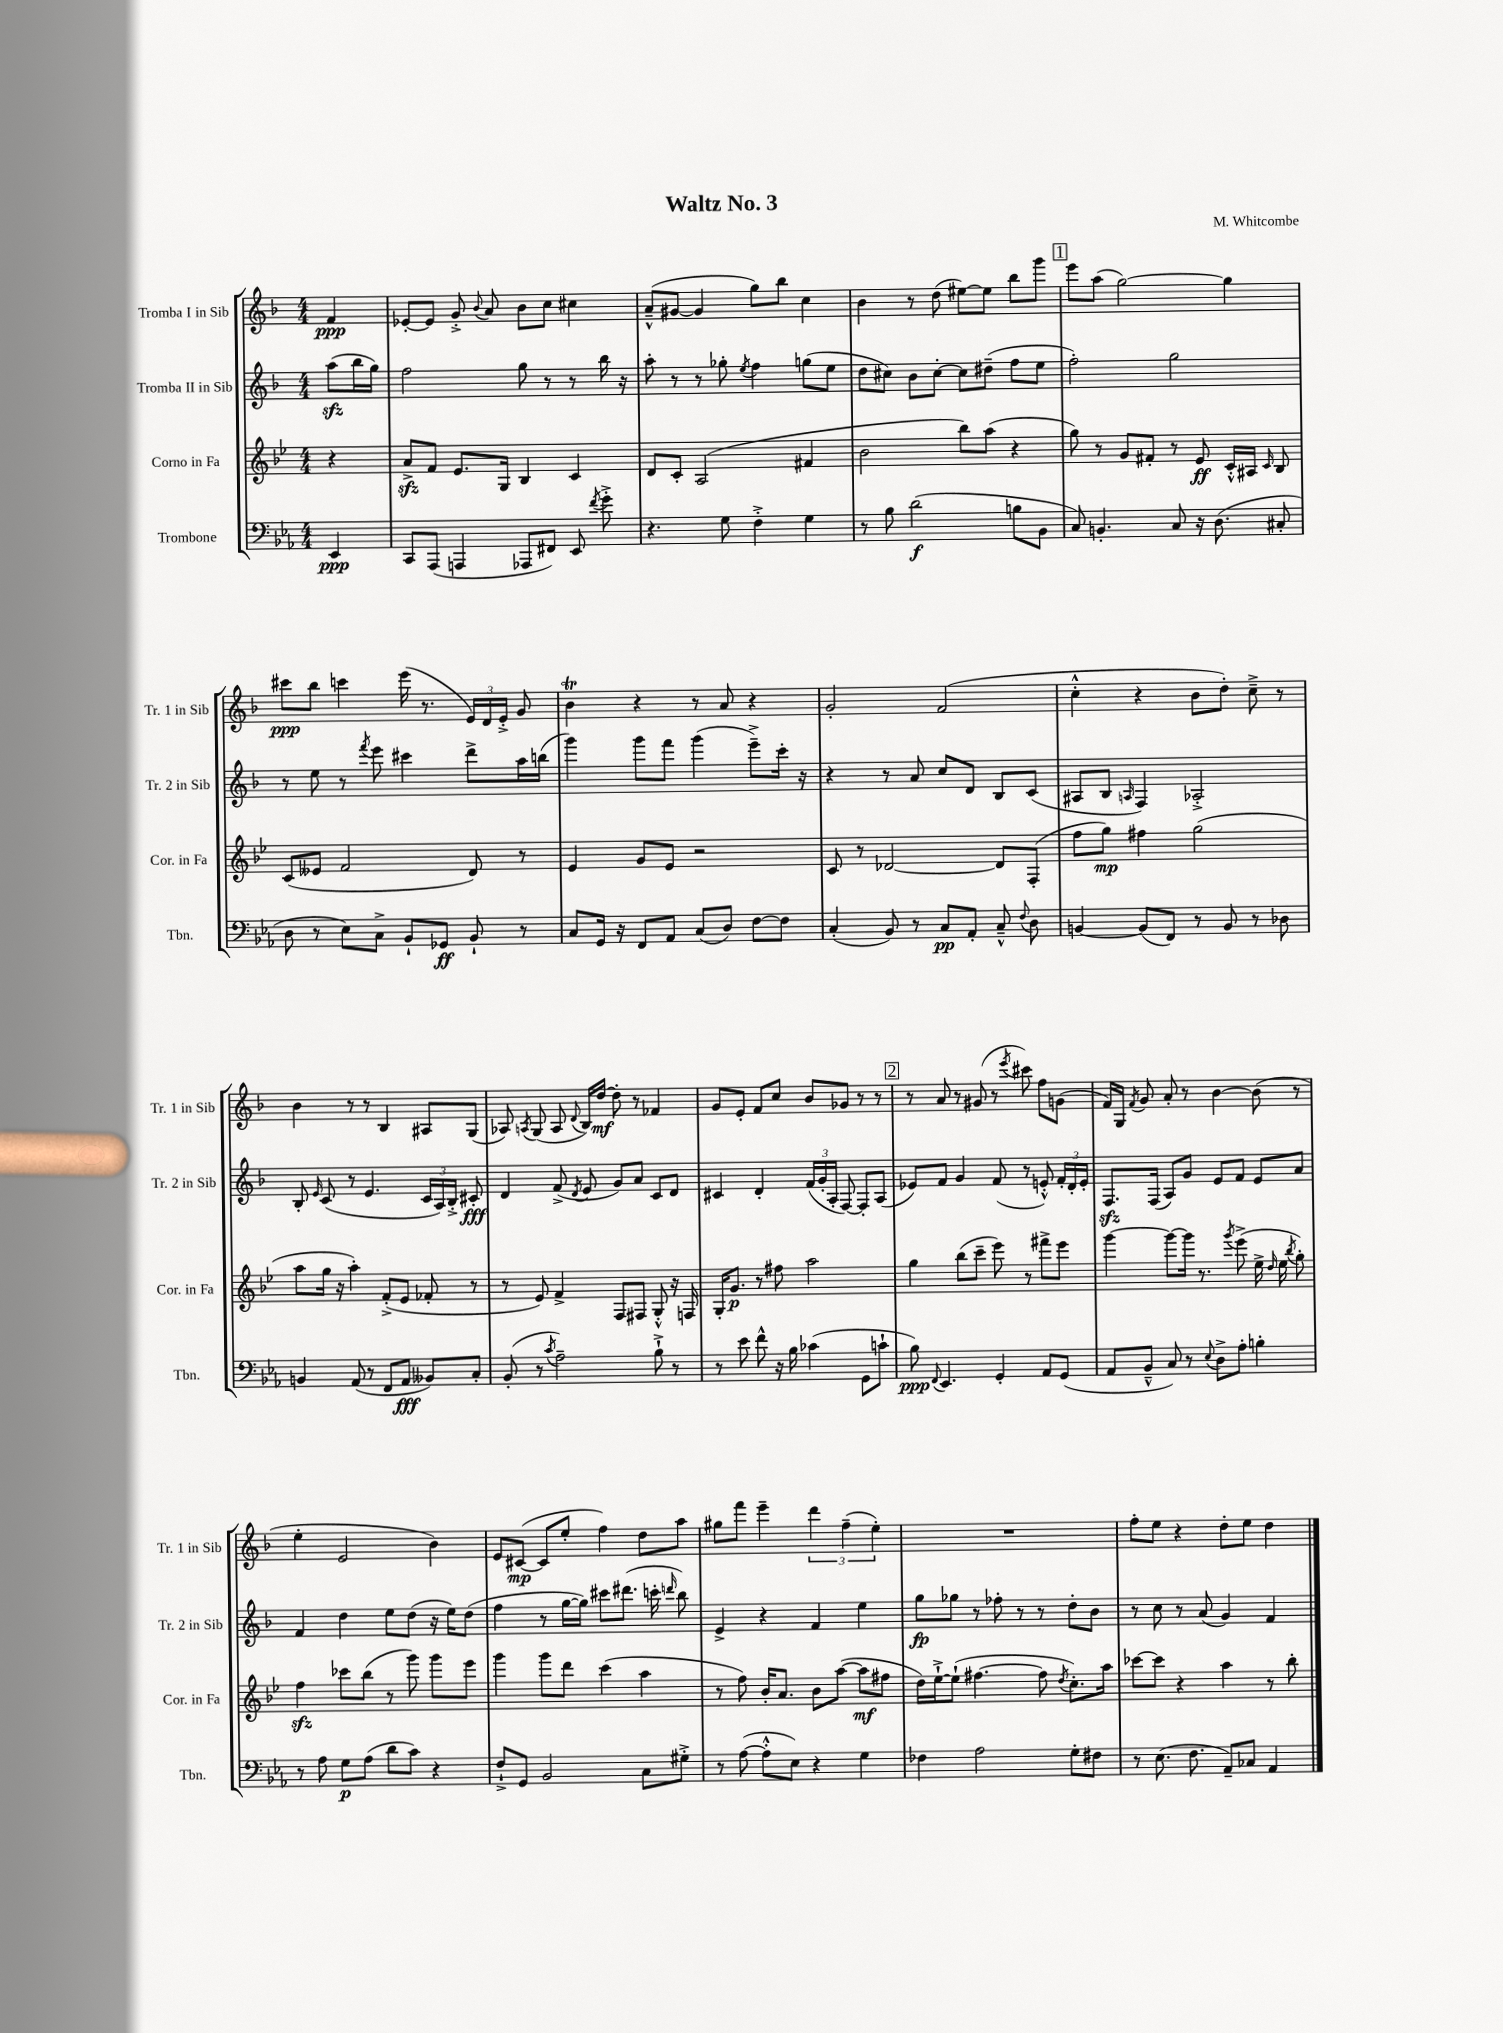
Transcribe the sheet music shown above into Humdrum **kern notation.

**kern	**kern	**kern	**kern
*staff4	*staff3	*staff2	*staff1
*clefF4	*clefG2	*clefG2	*clefG2
*k[b-e-a-]	*k[b-e-]	*k[b-]	*k[b-]
*M4/4	*M4/4	*M4/4	*M4/4
4EE-/	4r	(8aa\L	4f/
.	.	16bb-\L	.
.	.	16gg\JJ)	.
=	=	=	=
8CC/L	8a^/L	2ff\	[8e-'/L
(8AAA-/J	8f/J	.	8e-/]J
4AAA/	8.e-/L	.	8g'^/
.	.	.	8qqb-/
.	.	.	8a/
.	16G/Jk	.	.
8AAA-/L	4B-/	8gg\	8b-\L
8FF#/J)	.	8r	8cc\J
8EE-/	4c/	8r	4cc#\
8qf/	.	.	.
8g'^\	.	16bb-\	.
.	.	16r	.
=	=	=	=
4.r	8d/L	8aa'\	(8a~^^/L
.	8c'/J	8r	[8g#/J
.	(2A/	8r	4g#/]
8G\	.	8gg-'\	.
.	.	8qee/	.
4F'^\	.	4ff\	8gg\L)
.	.	.	8bb-\J
4G\	4f#/	(8gg\L	4cc\
.	.	8ee\J	.
=	=	=	=
8r	2b-\	8dd\L	4b-\
8B-\	.	8cc#\J)	.
(2d\	.	8b-\L	8r
.	.	[8cc#'\J	(8dd\
.	8bb-\L)	8cc#\]L	[8ee#\L)
.	(8aa\J	(8dd#~\J	8ee#\]J
8B\L	4r	8ff\L	8bb-\L
8BB-\J	.	8ee\J	8ggg\J
=	=	=	=
8C/)	8gg\)	2ff'\)	8eee\L
4.BB'/	8r	.	(8aa\J
.	8g/L	.	[2gg\)
.	8f#'/J	.	.
8C/	8r	2gg\	.
16r	8e-/	.	.
(8.D\	.	.	.
.	16c'^^/LL	.	4gg\]
.	16A#/JJ	.	.
.	16qqc/	.	.
8C#'/	8B-/	.	.
=	=	=	=
8D\	(8c/L	8r	8ccc#\L
8r	8e--/J	8ee\	8bb-\J
8E-\L)	2f/	8r	4ccc\
.	.	8qfff/	.
8C^\J	.	8eee\	.
8BB-`/L	.	4ccc#\	(16eee\
.	.	.	8.r
8GG-/J	.	.	.
8BB-`/	8d/)	8ddd^\L	24e/LL)
.	.	.	24d/
.	.	.	24e'^/JJ
8r	8r	16aa\L	8g/
.	.	(16bb\JJ	.
=	=	=	=
8C/L	4e-/	4ggg\)	4b-\
16GG/Jk	.	.	.
16r	.	.	.
8FF/L	8g/L	8ggg\L	4r
8AA-/J	8e-/J	8fff\J	.
(8C/L	2r	(4ggg\	8r
8D/J)	.	.	8a/
[8F\L	.	8eee~^\L)	4r
8F\]J	.	16ccc'\Jk	.
.	.	16r	.
=	=	=	=
(4C'/	8c/	4r	2g'/
.	8r	.	.
8BB-/)	[2d-/	8r	.
8r	.	8a/	.
8C/L	.	8cc/L	(2f/
8AA-'/J	.	8d/J	.
8C~^^/	8d-/]L	8B-/L	.
8qqF/	.	.	.
8D\	(8F'/J	(8c/J	.
=	=	=	=
[4BB/	8ff\L	8A#/L	4cc'^^\
.	8gg\J)	8B-/J	.
.	.	16qqA/	.
(8BB/]L	4ff#\	4F/)	4r
8FF/J)	.	.	.
8r	(2gg\	2A-'^/	8b-\L
8BB/	.	.	8dd'\J)
8r	.	.	8cc~^\
8D-\	.	.	8r
=	=	=	=
4BB/	8aa\L	8B-'/	4b-\
.	.	16qqe/	.
.	16gg\Jk	(8c/	.
.	16r	.	.
(8AA-/	4aa'\)	8r	8r
8r	.	4.e/	8r
8FF/L	(8f'^/L	.	4B-/
8AA-/J	8e-/J	.	.
8BB--/L)	8f-'/	24c/LL	8A#/L
.	.	24A/)	.
.	.	24B-'^/JJ	.
8C'/J	8r	8c#'/	(8G/J
=	=	=	=
(8BB-'/	8r	4d/	8A-/)
.	.	.	8qA/
8r	8e-/)	.	(8G/
8qc/	.	.	.
2A-~\)	4f^/	(8f^/	8A/
.	.	8qd/	8qqd/
.	.	8e/	16B-/LL)
.	.	.	[16dd/JJ
.	8F/L	8g/L)	8dd'\]
.	8F#/J	8a/J	8r
8B-`^\	8G'^^/	8c/L	4f-/
8r	16r	8d/J	.
.	16F/	.	.
=	=	=	=
8r	16G'/LK	4c#/	8g/L
.	8.g/J	.	.
8e-\	.	.	8e'/J
8f^^\	8r	4d'/	8f/L
16r	8ff#\	.	8cc/J
16B-\	.	.	.
(4c-\	2aa\	(24f/LL	8b-/L
.	.	24g'/	.
.	.	24A'/JJ	.
.	.	[8F/)	8g-/J
8GG\L	.	8F'/]L	8r
8c`\J	.	(8A/J	8r
=	=	=	=
8B-\)	4gg\	8e-/L)	8r
8qqFF/	.	.	.
4.EE-/	.	8f/J	8a/
.	(8bb-\L	4g/	8r
.	8ccc~\J	.	(8g#/
4GG'/	8eee-\)	(8f/	8r
.	.	.	8qeee/
.	8r	8r	8ccc#\)
8AA-/L	8fff#^\L	8e'^^/)	8ff\L
(8GG/J	8eee-\J	24f'/LL	(8g\J
.	.	24d'/	.
.	.	24e'/JJ	.
=	=	=	=
8AA-/L	[4ggg\	8.F/L	16f/LL)
.	.	.	16G/JJ
.	.	.	8qf/
8BB-~^^/J	.	.	8g/
.	.	(16F/Jk	.
8C/)	8ggg\_L	8A/L)	8a'/
8r	16ggg\]Jk	8g/J	8r
.	8.r	.	.
8qqE-/	.	.	.
8D^\L	.	8e/L	[4b-\
.	8qggg/	.	.
8A-'\J	(8eee-^\	8f/J	.
4B'\	16ee-^\	8e/L	(8b-\]
.	16qqdd/	.	.
.	16ee-\	.	.
.	8qbb-/	.	.
.	8gg'\)	8a/J	8r
=	=	=	=
8r	4ff\	4f/	4ee'\
8A-\	.	.	.
8G\L	8ccc-\L	4dd\	2e/
(8A-\J	(8bb-\J	.	.
8d\L	8r	8ee\L	.
8c\J)	8ggg\)	(8dd\J	.
4r	8ggg\L	16r	4b-\)
.	.	16ee\LK)	.
.	8eee-\J	(8dd\J	.
=	=	=	=
8F`^/L	4ggg\	4ff\	8e/L
8GG/J	.	.	([8c#/J
2BB-/	8ggg\L	8r	8c#/]L
.	8ddd\J	[16gg\LL	8ee'/J
.	.	16gg\]JJ)	.
.	(4ccc\	8ccc#\L	4ff\)
.	.	(8.ddd#\J	.
8C\L	4aa\	.	8dd\L
.	.	16ccc'\	.
.	.	16qqddd/	.
8G#'^\J	.	8bb-\)	8aa\J
=	=	=	=
8r	8r	4e^/	8gg#\L
([8A-\	8ff\)	.	8fff\J
8A-'^^\]L	16b-'/LK	4r	4eee~\
.	8.a/J	.	.
8E-\J)	.	.	.
4r	8b-\L	4f/	6ddd\
.	([8aa\J	.	.
.	.	.	(6ff~\
4G\	8aa\]L	4ee\	.
.	.	.	6ee'\)
.	8ff#\J	.	.
=	=	=	=
4F-\	16dd\LL)	8gg\L	1r
.	[16ee-`^\J	.	.
.	(8ee-`\]J	8gg-\J	.
2A-\	[4.ff#\	8r	.
.	.	8ff-'\	.
.	.	8r	.
.	8ff#\]	8r	.
.	8qdd/	.	.
8G'\L	8.cc'\L)	8dd'\L	.
8F#\J	.	8b-\J	.
.	16aa\Jk	.	.
=	=	=	=
8r	[8ccc-\L	8r	8ff'\L
(8.E-\	8ccc-\]J	8cc\	8ee\J
.	4r	8r	4r
8.F\	.	.	.
.	.	(8a/	.
8AA-~/L)	4aa\	4g/)	8dd'\L
8C-/J	.	.	8ee\J
4AA-/	8r	4f/	4dd\
.	8bb-'\	.	.
==	==	==	==
*-	*-	*-	*-
